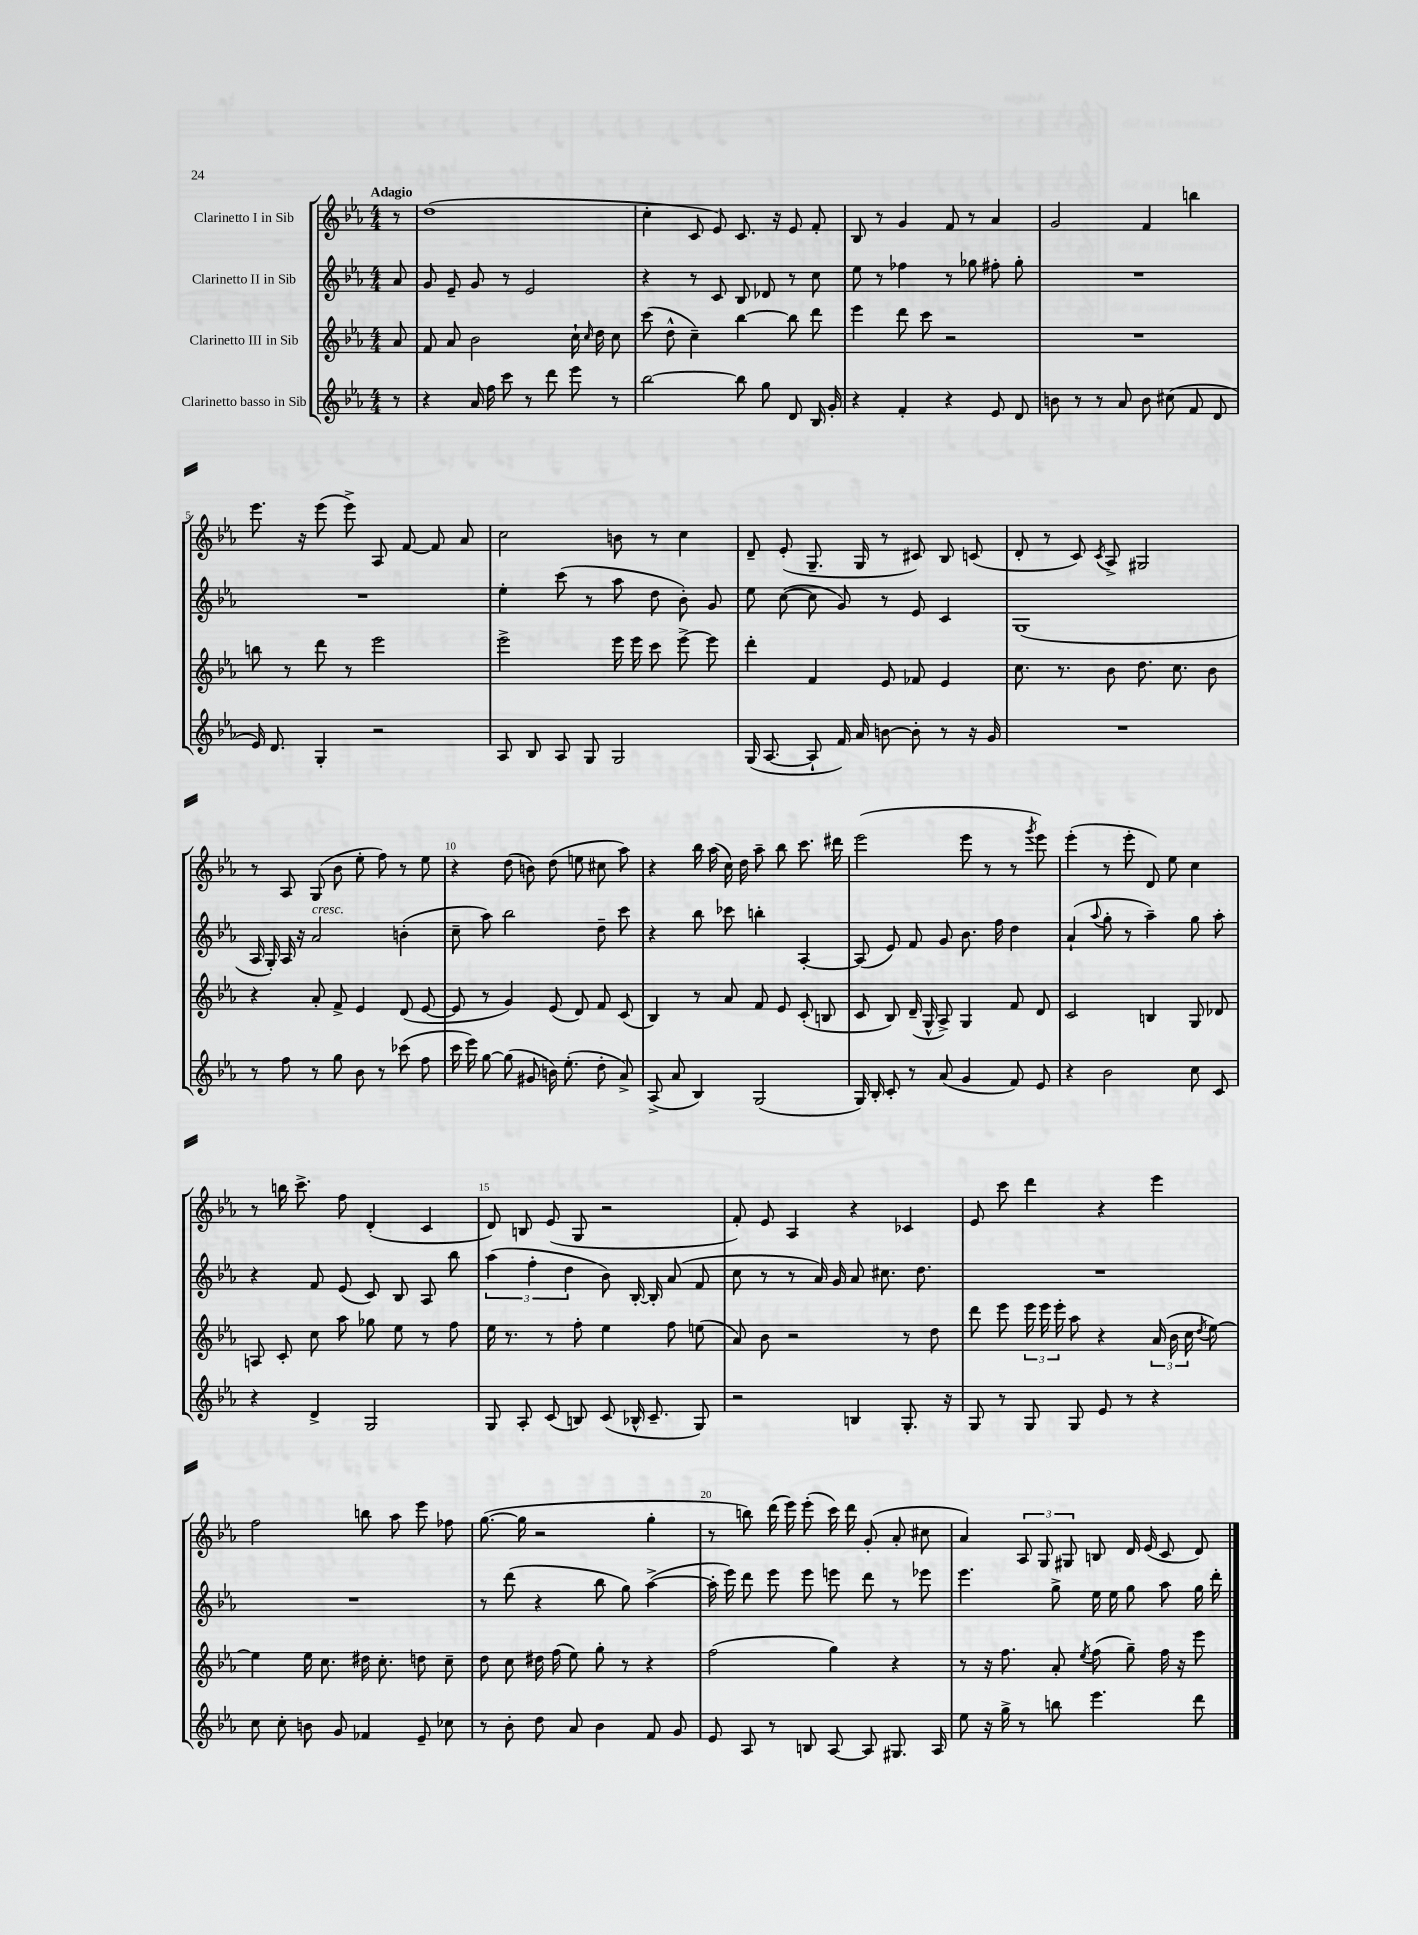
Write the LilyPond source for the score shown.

<<
\new StaffGroup <<
\new Staff = "s0" \with { instrumentName = "Clarinetto I in Sib" } {
    \clef treble \key ees \major \numericTimeSignature \time 4/4 \partial 8 \tempo "Adagio"
    \autoBeamOff r8 |
    d''1( |
    c''4-. c'8 ees'8) c'8. r16 ees'8 f'8-. |
    bes8 r8 g'4 f'8 r8 aes'4 |
    g'2 f'4 b''4 |
    ees'''8. r16 ees'''8( ees'''8->) aes8 f'8~ f'8 aes'8 |
    c''2 b'8 r8 c''4 |
    d'8-- ees'8-.( g8.-- g16 r8 cis'8) bes8 c'8( |
    d'8-. r8 c'8) \acciaccatura { c'8 } aes8-> gis2 |
    r8 aes8 g8( bes'8 ees''8-. f''8) r8 ees''8 |
    r4 d''8( b'8) d''8( e''8 cis''8 aes''8) |
    r4 bes''16 aes''16( c''16) d''16 aes''8-- bes''8 c'''8. dis'''16 |
    ees'''2( ees'''8 r8 r8 \acciaccatura { g'''8 } ees'''8) |
    ees'''4-.( r8 ees'''8-. d'8) ees''8 c''4 |
    r8 b''16 c'''8.-> f''8 d'4-.( c'4 |
    d'8) b8 ees'8( g8 r2 |
    f'8-.) ees'8 aes4 r4 ces'4 |
    ees'8 c'''8 d'''4 r4 ees'''4 |
    f''2 b''8 aes''8 ees'''8 fes''8 |
    g''8.~( g''16 r2 g''4-. |
    r8 b''8) d'''16( ees'''16) ees'''8-.( c'''16) d'''16 g'8-.( aes'8-. cis''8 |
    aes'4) \tuplet 3/2 { aes8 g8 gis8 } b8 d'16 ees'16( c'8 d'8) \bar "|." |
}
\new Staff = "s1" \with { instrumentName = "Clarinetto II in Sib" } {
    \clef treble \key ees \major \numericTimeSignature \time 4/4 \partial 8
    \autoBeamOff aes'8 |
    g'8 ees'8-- g'8 r8 ees'2 |
    r4 r8 c'8 bes8 des'8 r8 c''8 |
    ees''8 r8 fes''4 r8 ges''8 fis''8-. ges''8-. |
    R1 |
    R1 |
    ees''4-. c'''8( r8 aes''8 d''8 bes'8-.) g'8 |
    ees''8 c''8~( c''8 g'8) r8 ees'8 c'4 |
    g1( |
    aes16 g16-.) aes16 r16 aes'2^\markup { \italic "cresc." } b'4-.( |
    c''8-- aes''8) bes''2 d''8-- c'''8 |
    r4 bes''8 ces'''8 b''4-. aes4~-. |
    aes8( ees'8) f'8 g'8 bes'8. f''16 d''4 |
    aes'4-!( \appoggiatura { aes''8 } g''8-. r8 aes''4--) g''8 aes''8-. |
    r4 f'8 ees'8( c'8) bes8 aes8 bes''8 |
    \tuplet 3/2 { aes''4( f''4-. d''4 } bes'8) bes16~-. bes16-. aes'8( f'8 |
    c''8 r8 r8 aes'16) g'16 aes'8 cis''8. d''8. |
    R1 |
    R1 |
    r8 d'''8( r4 bes''8 g''8) aes''4~->( |
    aes''16-. ees'''16) d'''8 ees'''8 ees'''8 e'''8 d'''8 r8 ees'''8 |
    ees'''4. g''8-> ees''16 ees''16 g''8 aes''8 g''16 d'''16-. \bar "|." |
}
\new Staff = "s2" \with { instrumentName = "Clarinetto III in Sib" } {
    \clef treble \key ees \major \numericTimeSignature \time 4/4 \partial 8
    \autoBeamOff aes'8 |
    f'8 aes'8 bes'2 c''16-! \grace { c''16 } d''16 c''8 |
    c'''8( d''8-^ c''4--) bes''4~ bes''8 d'''8 |
    ees'''4 d'''8 c'''8 r2 |
    R1 |
    b''8 r8 d'''8 r8 ees'''2 |
    ees'''2-> ees'''16 ees'''16 c'''8 ees'''8~-> ees'''8 |
    d'''4-. f'4 ees'8 fes'8 ees'4 |
    c''8. r8. bes'8 d''8. c''8. bes'8 |
    r4 aes'8-. f'8-> ees'4 d'8( ees'8~ |
    ees'8 r8 g'4) ees'8( d'8) f'8 c'8( |
    bes4) r8 aes'8 f'8 ees'8 c'8-.( b8 |
    c'8 bes8) d'16--( g16-^ aes8->) g4 f'8 d'8 |
    c'2 b4 g8 des'8 |
    a8 c'8-. c''8 aes''8 ges''8 ees''8 r8 f''8 |
    ees''16 r8. r8 f''8-. ees''4 f''8 e''8( |
    aes'8) bes'8 r2 r8 d''8 |
    d'''8 ees'''8 \tuplet 3/2 { ees'''16 ees'''16 ees'''16-. } aes''8 r4 \tuplet 3/2 { aes'16( bes'16 c''16 } \acciaccatura { d''8 } ees''8~) |
    ees''4 ees''16 c''8. dis''16 c''8.-. d''8 c''8-- |
    d''8 c''8 dis''16 f''16( ees''8) g''8-. r8 r4 |
    f''2( g''4) r4 |
    r8 r16 f''8. aes'8-. \acciaccatura { ees''8 } f''8( g''8--) f''16 r16 ees'''8 \bar "|." |
}
\new Staff = "s3" \with { instrumentName = "Clarinetto basso in Sib" } {
    \clef treble \key ees \major \numericTimeSignature \time 4/4 \partial 8
    \autoBeamOff r8 |
    r4 aes'16 f''16 c'''8 r8 d'''8 ees'''8 r8 |
    bes''2~ bes''8 g''8 d'8 bes16 g'16-. |
    r4 f'4-. r4 ees'8 d'8 |
    b'8 r8 r8 aes'8 b'8 cis''8( f'8 d'8 |
    ees'16) d'8. g4-. r2 |
    aes8 bes8 aes8 g8 g2 |
    g16( aes8.~ aes8-! f'16) aes'16 b'8~ b'8-. r8 r16 g'16 |
    R1 |
    r8 f''8 r8 g''8 bes'8 r8 ces'''8( f''8 |
    c'''16 ees'''16) g''8~ g''8( gis'8 b'16) ees''8.-.( d''8-. aes'8->) |
    aes8->( aes'8 bes4) g2( |
    g16) bes16-. c'8-. r8 aes'8( g'4 f'8) ees'8 |
    r4 bes'2 c''8 c'8 |
    r4 d'4-> g2 |
    g8 aes8-. c'8( b8) c'8( bes16-^ c'8.-- g8) |
    r2 b4 g8.-. r16 |
    g8 r8 g8 g8 ees'8 r8 r4 |
    c''8 c''8-. b'8 g'8 fes'4 ees'8-- ces''8 |
    r8 bes'8-. d''8 aes'8 bes'4 f'8 g'8 |
    ees'8 aes8 r8 b8 aes8~ aes8 gis8. aes16 |
    ees''8 r16 g''16-> r8 b''8 ees'''4. d'''8 \bar "|." |
}
>>
>>
\layout { \context { \Score \override BarNumber.break-visibility = ##(#f #t #t) barNumberVisibility = #(every-nth-bar-number-visible 5) } }
